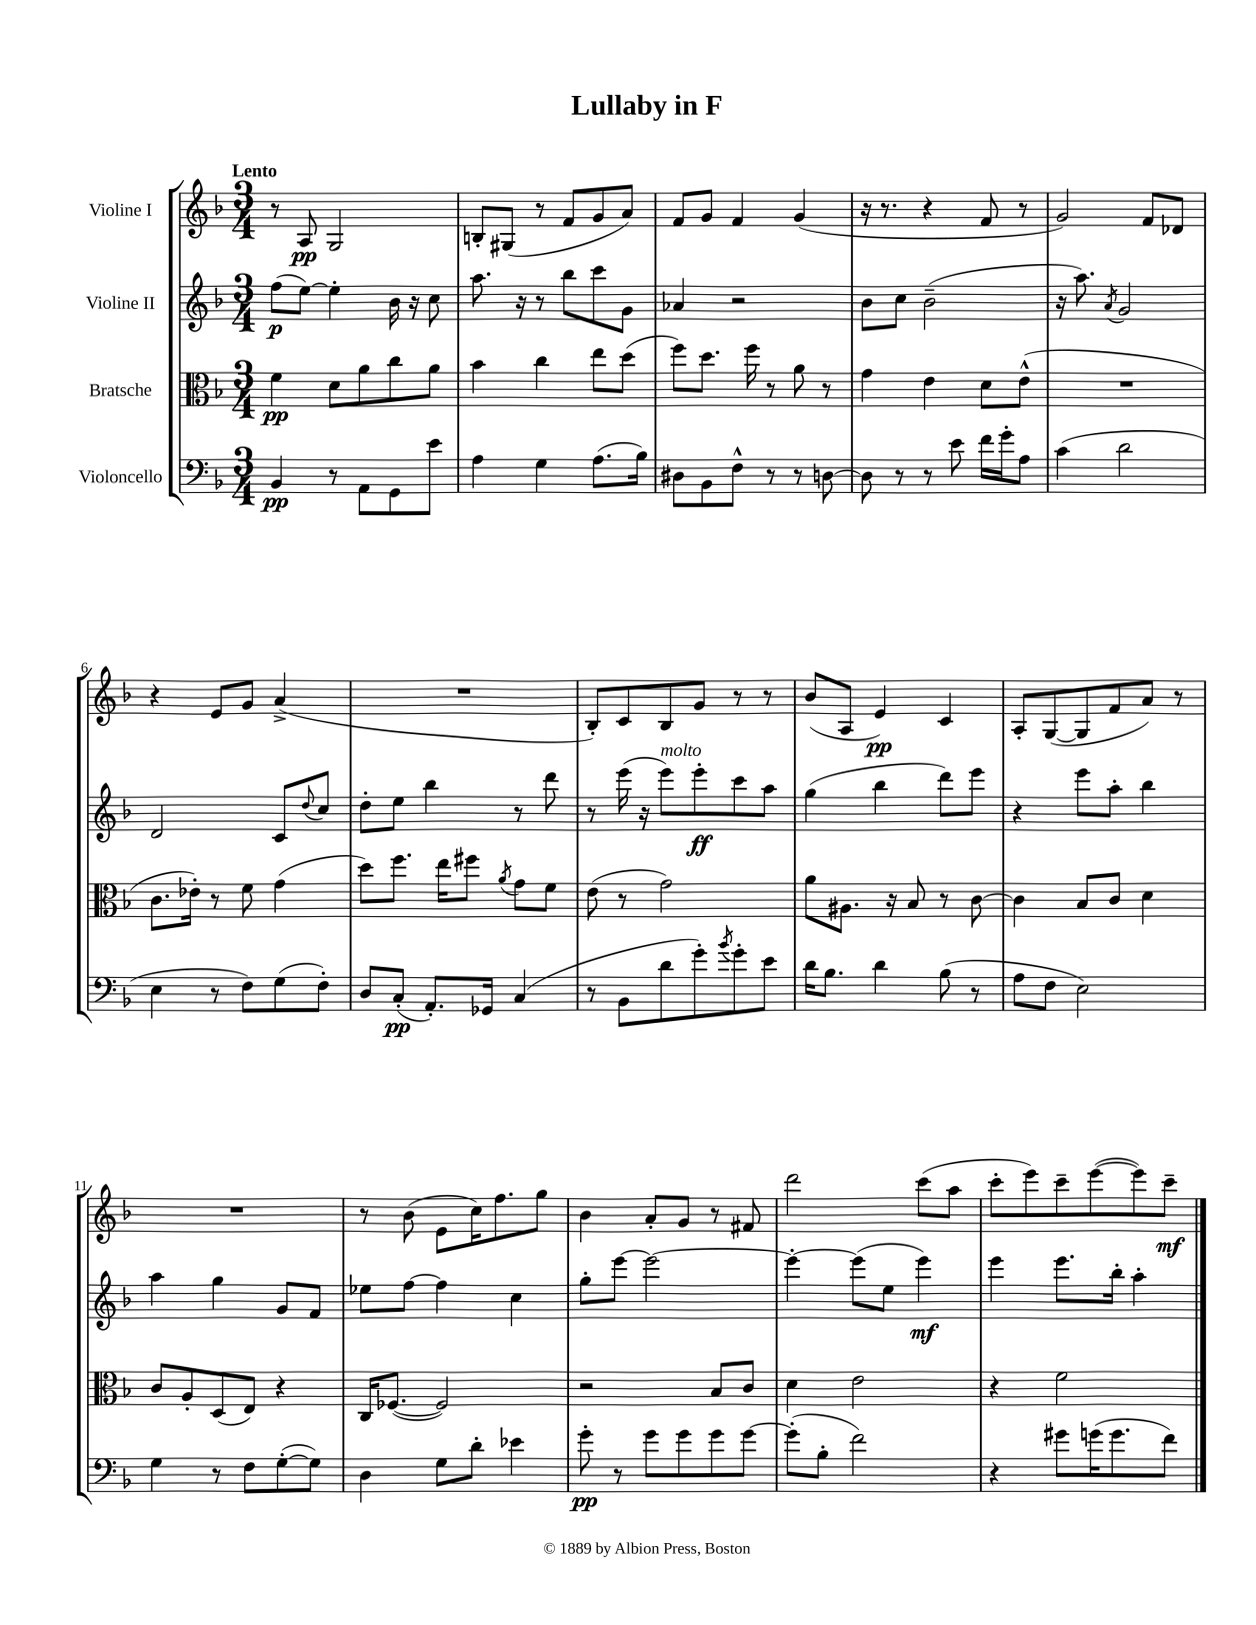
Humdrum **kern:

**kern	**kern	**kern	**kern
*staff4	*staff3	*staff2	*staff1
*clefF4	*clefC3	*clefG2	*clefG2
*k[b-]	*k[b-]	*k[b-]	*k[b-]
*M3/4	*M3/4	*M3/4	*M3/4
4BB-	4f	(8ff	8r
.	.	[8ee)	8A
8r	8d	4ee']	2G
8AA	8a	.	.
8GG	8cc	16b-	.
.	.	16r	.
8e	8a	8cc	.
=	=	=	=
4A	4b-	8.aa	8B'
.	.	.	(8G#
.	.	16r	.
4G	4cc	8r	8r
.	.	8bb-	8f
(8.A	8ee	8ccc	8g
.	(8dd	8g	8a)
16B-)	.	.	.
=	=	=	=
8D#	8ff)	4a-	8f
8BB-	8.dd	.	8g
8F^^	.	2r	4f
.	16ff	.	.
8r	8r	.	.
8r	8a	.	(4g
[8D	8r	.	.
=	=	=	=
8D]	4g	8b-	16r
.	.	.	8.r
8r	.	8cc	.
8r	4e	(2b-~	4r
8e	.	.	.
16f	8d	.	8f
16g'	.	.	.
8A	(8e^^	.	8r
=	=	=	=
(4c	2.r	16r	2g)
.	.	8.aa)	.
.	.	8qa	.
2d	.	2g	.
.	.	.	8f
.	.	.	8d-
=	=	=	=
4E	8.c	2d	4r
.	16e-')	.	.
8r	8r	.	8e
8F)	8f	.	8g
(8G	(4g	8c	(4a^
.	.	8qqdd	.
8F')	.	8cc	.
=	=	=	=
8D	8dd)	8dd'	2.r
(8C'	8.ff	8ee	.
8.AA')	.	4bb-	.
.	16ee	.	.
.	8ff#	.	.
16GG-	.	.	.
.	8qa	.	.
(4C	8g	8r	.
.	8f	8ddd	.
=	=	=	=
8r	(8e	8r	8B-')
8BB-	8r	(16eee	8c
.	.	16r	.
8d	2g)	8eee)	8B-
8g')	.	8eee'	8g
8qb-	.	.	.
8g'	.	8ccc	8r
8e	.	8aa	8r
=	=	=	=
16d	8a	(4gg	(8b-
8.B-	.	.	.
.	8.A#	.	8A
4d	.	4bb-	4e)
.	16r	.	.
.	8B-	.	.
(8B-	8r	8ddd)	4c
8r	[8c	8eee	.
=	=	=	=
8A	4c]	4r	8A'
8F	.	.	([8G
2E)	8B-	8eee	8G]
.	8c	8aa'	8f
.	4d	4bb-	8a)
.	.	.	8r
=	=	=	=
4G	8c	4aa	2.r
.	8A'	.	.
8r	(8D	4gg	.
8F	8E)	.	.
([8G'	4r	8g	.
8G])	.	8f	.
=	=	=	=
4D	16C	8ee-	8r
.	([8.F-	.	.
.	.	[8ff	(8b-
8G	2F-])	4ff]	8e
8d'	.	.	16cc)
.	.	.	8.ff
4e-	.	4cc	.
.	.	.	8gg
=	=	=	=
8g'	2r	8gg'	4b-
8r	.	[8eee	.
8g	.	2eee_	8a'
8g	.	.	8g
8g	8B-	.	8r
[8g	8c	.	8f#
=	=	=	=
(8g']	4d	4eee'_	2ddd
8B-'	.	.	.
2f)	2e	(8eee]	.
.	.	8ee	.
.	.	4eee)	(8ccc
.	.	.	8aa
=	=	=	=
4r	4r	4eee	8ccc'
.	.	.	8eee)
8g#	2f	8.eee	8ccc~
(16g	.	.	([8eee
8.g	.	16bb-'	.
.	.	4aa'	8eee])
8f)	.	.	8ccc~
==	==	==	==
*-	*-	*-	*-
